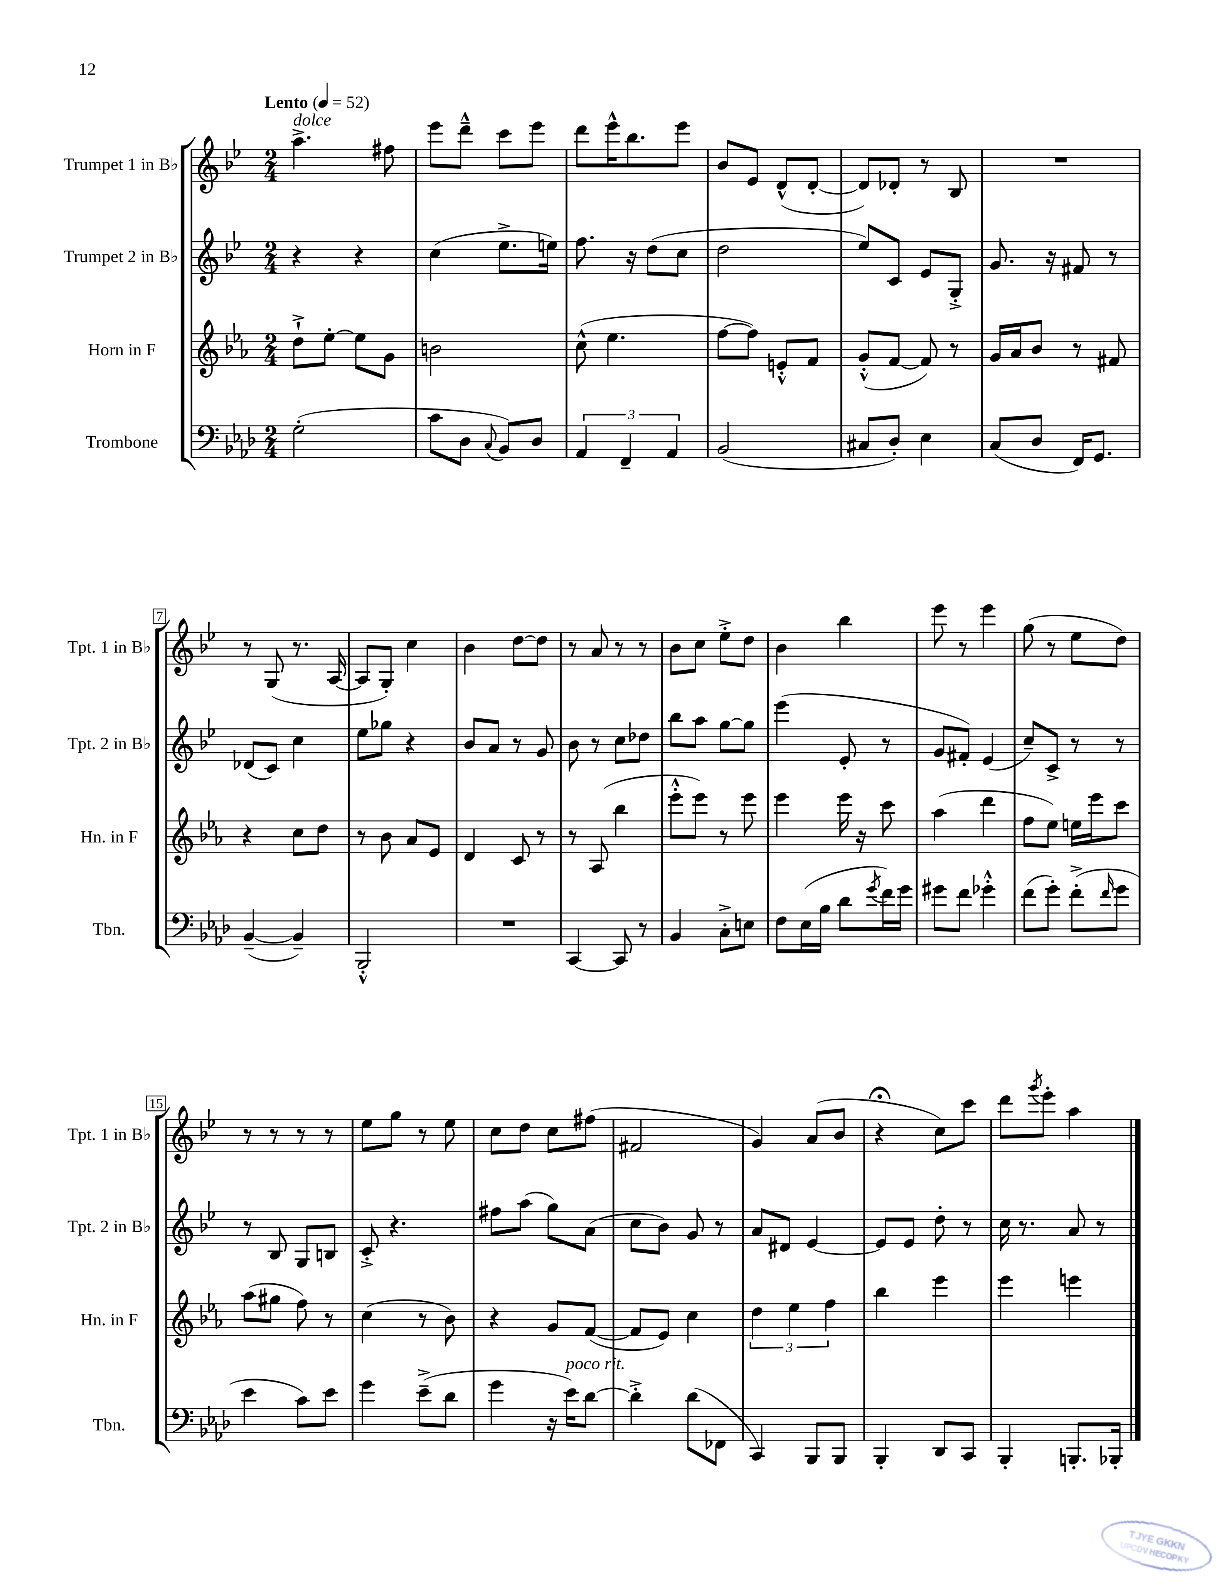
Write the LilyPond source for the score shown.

<<
\new StaffGroup <<
\new Staff = "s0" \with { instrumentName = "Trumpet 1 in Bb" shortInstrumentName = "Tpt. 1 in Bb" } {
    \clef treble \key bes \major \numericTimeSignature \time 2/4 \tempo "Lento" 4 = 52
    a''4.->^\markup { \italic "dolce" } fis''8 |
    ees'''8 d'''8---^ c'''8 ees'''8 |
    d'''8 ees'''16-^ bes''8. ees'''8 |
    bes'8 ees'8 d'8-^( d'8~-. |
    d'8) des'8-. r8 bes8 |
    R2 |
    r8 g8( r8. a16~ |
    a8 g8-.) c''4 |
    bes'4 d''8~ d''8 |
    r8 a'8 r8 r8 |
    bes'8 c''8 ees''8-.-> d''8 |
    bes'4 bes''4 |
    ees'''8 r8 ees'''4 |
    g''8( r8 ees''8 d''8) |
    r8 r8 r8 r8 |
    ees''8 g''8 r8 ees''8 |
    c''8 d''8 c''8 fis''8( |
    fis'2 |
    g'4) a'8( bes'8 |
    r4\fermata c''8) c'''8 |
    d'''8 \acciaccatura { g'''8 } ees'''8-. a''4 \bar "|." |
}
\new Staff = "s1" \with { instrumentName = "Trumpet 2 in Bb" shortInstrumentName = "Tpt. 2 in Bb" } {
    \clef treble \key bes \major \numericTimeSignature \time 2/4
    r4 r4 |
    c''4( ees''8.-> e''16) |
    f''8. r16 d''8( c''8 |
    d''2 |
    ees''8) c'8 ees'8 g8-.-> |
    g'8. r16 fis'8 r8 |
    des'8( c'8) c''4 |
    ees''8 ges''8 r4 |
    bes'8 a'8 r8 g'8 |
    bes'8 r8 c''8 des''8 |
    bes''8 a''8 g''8~ g''8 |
    ees'''4( ees'8-. r8 |
    g'8 fis'8-.) ees'4( |
    c''8--) c'8-> r8 r8 |
    r8 bes8 g8 b8 |
    c'8-.-> r4. |
    fis''8 a''8( g''8) a'8( |
    c''8 bes'8) g'8 r8 |
    a'8 dis'8 ees'4~ |
    ees'8 ees'8 d''8-. r8 |
    c''16 r8. a'8 r8 \bar "|." |
}
\new Staff = "s2" \with { instrumentName = "Horn in F" shortInstrumentName = "Hn. in F" } {
    \clef treble \key ees \major \numericTimeSignature \time 2/4
    d''8-!-> ees''8~-. ees''8 g'8 |
    b'2 |
    c''8-^( ees''4. |
    f''8~ f''8) e'8-.-^ f'8 |
    g'8-.-^( f'8~ f'8) r8 |
    g'16 aes'16 bes'8 r8 fis'8 |
    r4 c''8 d''8 |
    r8 bes'8 aes'8 ees'8 |
    d'4 c'8 r8 |
    r8 aes8( bes''4 |
    ees'''8-.-^ ees'''8) r8 ees'''8 |
    ees'''4 ees'''16 r16 c'''8 |
    aes''4( d'''4 |
    f''8 ees''8) e''16 ees'''16 c'''8 |
    aes''8( gis''8 f''8) r8 |
    c''4( r8 bes'8) |
    r4 g'8 f'8~( |
    f'8 ees'8) c''4 |
    \tuplet 3/2 { d''4 ees''4 f''4 } |
    bes''4 ees'''4 |
    ees'''4 e'''4 \bar "|." |
}
\new Staff = "s3" \with { instrumentName = "Trombone" shortInstrumentName = "Tbn." } {
    \clef bass \key aes \major \numericTimeSignature \time 2/4
    g2-.( |
    c'8 des8 \appoggiatura { c8 } bes,8) des8 |
    \tuplet 3/2 { aes,4 f,4-- aes,4 } |
    bes,2( |
    cis8 des8-.) ees4 |
    c8( des8 f,16) g,8. |
    bes,4~--( bes,4--) |
    bes,,2-.-^ |
    R2 |
    c,4~ c,8 r8 |
    bes,4 c8-.-> e8 |
    f8 ees16( bes16 des'8 \acciaccatura { g'8 } f'16) g'16 |
    gis'8 f'8 ges'4-.-^ |
    f'8( g'8-.) f'8-.->( \grace { f'16 } g'8 |
    ees'4 c'8) ees'8 |
    g'4 ees'8--->( des'8 |
    g'4 r16 ees'16^\markup { \italic "poco rit." }) des'8~ |
    des'4-.-> des'8( fes,8 |
    c,4) bes,,8 bes,,8 |
    bes,,4-. des,8 c,8 |
    bes,,4-. b,,8.-. bes,,16-. \bar "|." |
}
>>
>>
\layout { \context { \Score \override BarNumber.stencil = #(make-stencil-boxer 0.1 0.3 ly:text-interface::print) } }
